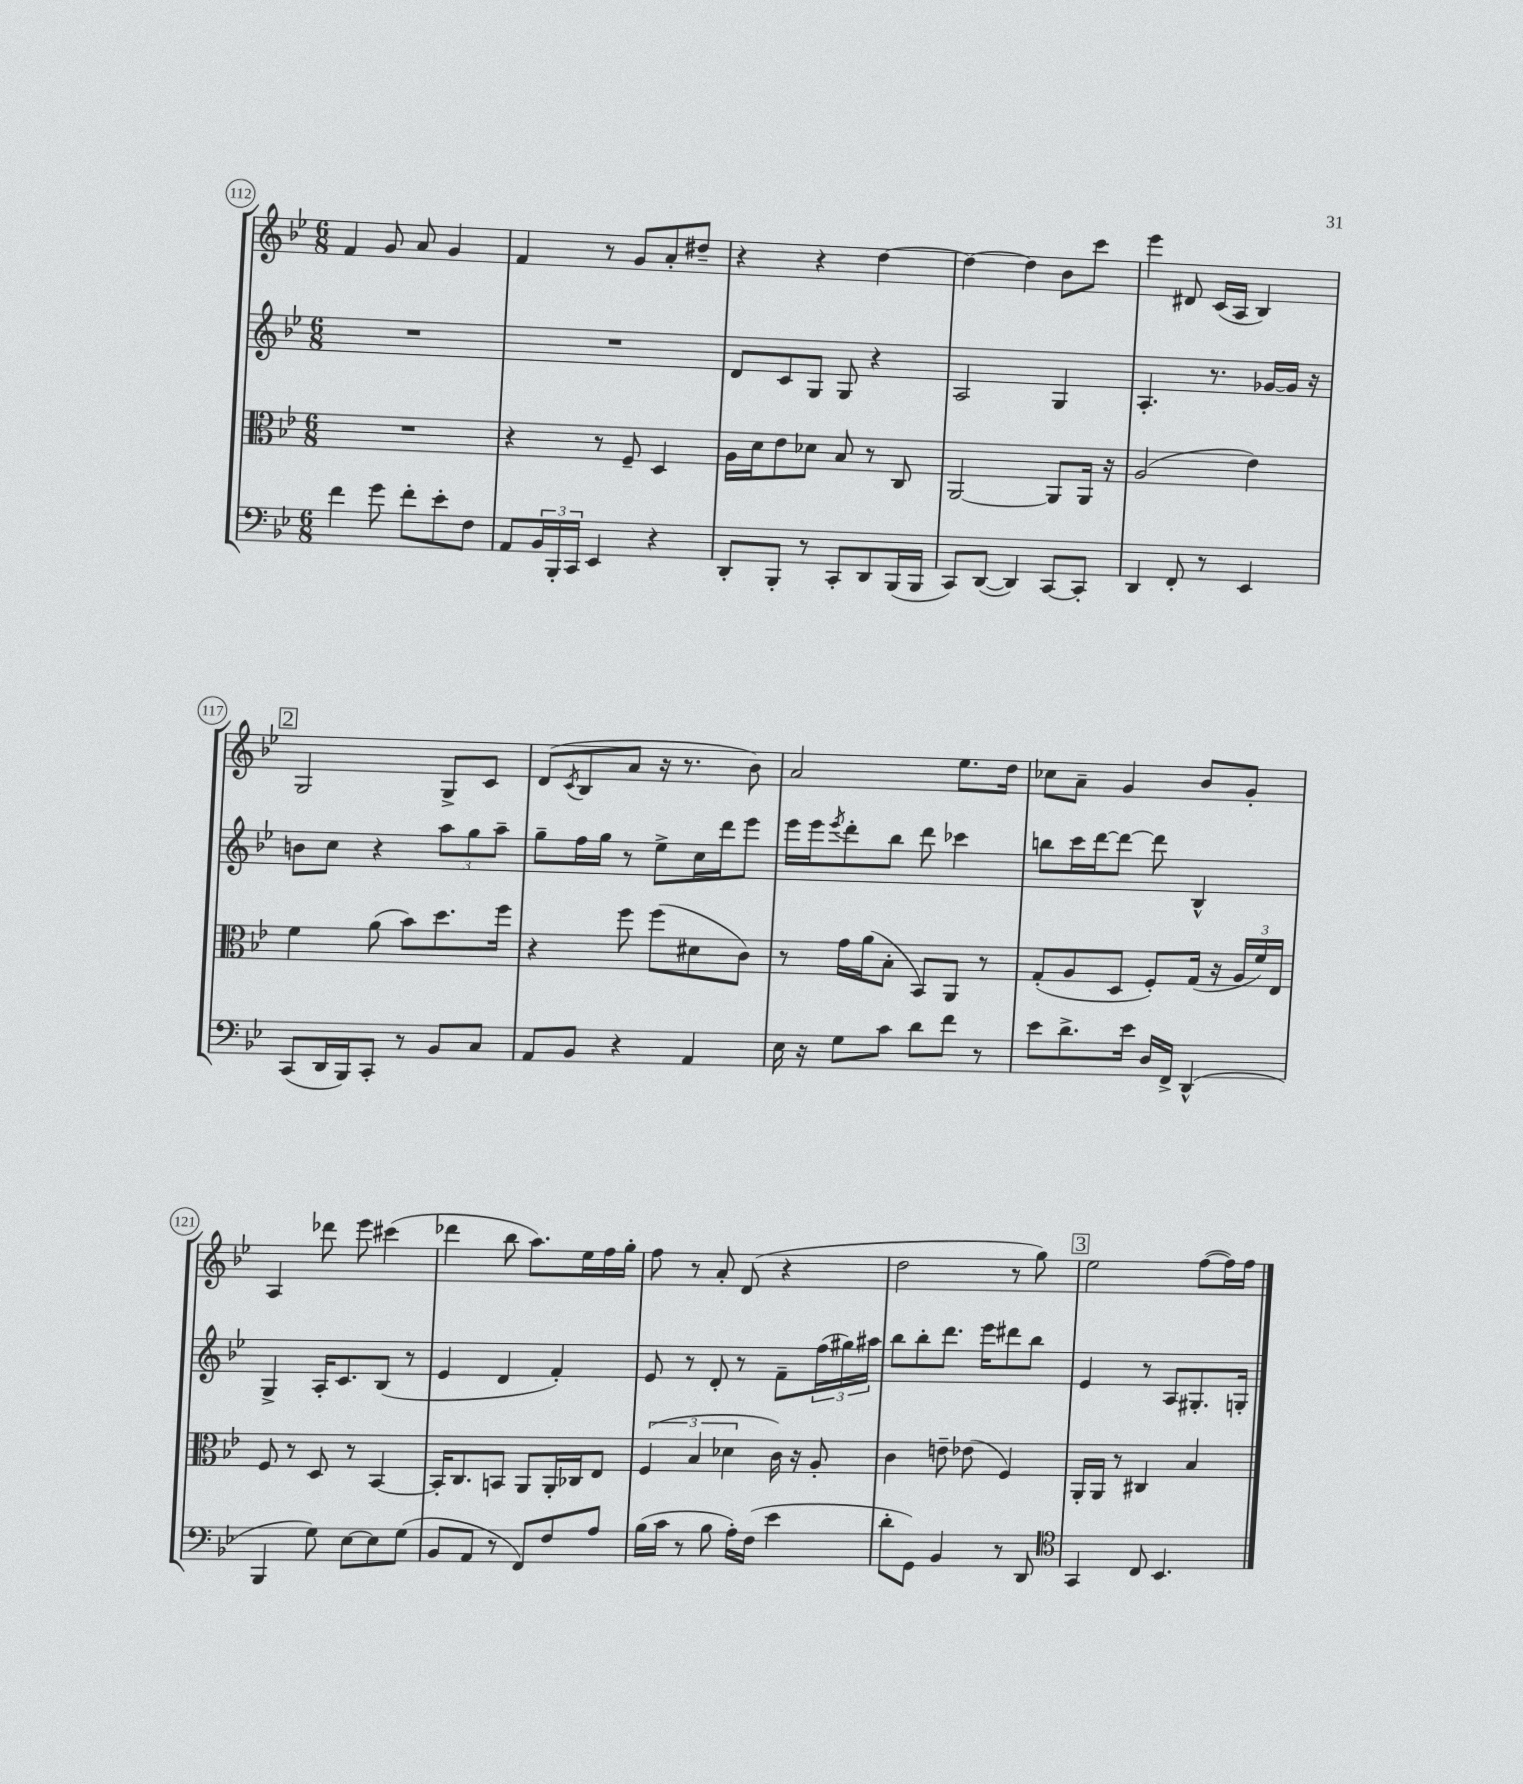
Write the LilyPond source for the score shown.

<<
\new StaffGroup <<
\new Staff = "s0" {
    \clef treble \key bes \major \numericTimeSignature \time 6/8
    f'4 g'8 a'8 g'4 |
    f'4 r8 g'8 a'8-. dis''8-- |
    r4 r4 d''4~ |
    d''4~ d''4 bes'8 c'''8 |
    ees'''4 dis'8 c'16( a16 bes4) |
    \mark \markup { \box "2" } g2 g8-> c'8 |
    d'8( \acciaccatura { c'8 } bes8 a'8 r16 r8. bes'8) |
    a'2 ees''8. d''16 |
    ces''8 a'8-- g'4 bes'8 g'8-. |
    a4 des'''8 ees'''8 cis'''4( |
    des'''4 bes''8 a''8.) ees''16 f''16 g''16-. |
    f''8 r8 a'8-. d'8( r4 |
    d''2 r8 g''8) |
    \mark \markup { \box "3" } ees''2 f''8~( f''16) f''16 \bar "|." |
}
\new Staff = "s1" {
    \clef treble \key bes \major \numericTimeSignature \time 6/8
    R2. |
    R2. |
    d'8 c'8 g8 g8 r4 |
    a2 g4 |
    a4.-. r8. ges'16~ ges'16 r16 |
    \mark \markup { \box "2" } b'8 c''8 r4 \tuplet 3/2 { a''8 g''8 a''8-- } |
    g''8-- f''16 g''16 r8 ees''8-> c''16 d'''16 ees'''8 |
    ees'''16 ees'''16 \acciaccatura { ees'''8 } d'''8-. bes''8 d'''8 ces'''4 |
    b''8 c'''16 d'''16~ d'''8~ d'''8 bes4-^ |
    g4-> a16-. c'8. bes8( r8 |
    ees'4 d'4 f'4-.) |
    ees'8 r8 d'8-. r8 f'8-- \tuplet 3/2 { f''16( gis''16) ais''16 } |
    bes''8 bes''8-. d'''8. ees'''16 dis'''8 bes''8 |
    \mark \markup { \box "3" } ees'4 r8 a8 gis8.-. g16-. \bar "|." |
}
\new Staff = "s2" {
    \clef alto \key bes \major \numericTimeSignature \time 6/8
    R2. |
    r4 r8 f8-- d4 |
    a16 d'16 ees'8 des'8 bes8 r8 c8 |
    a,2~ a,8 a,16 r16 |
    a2( ees'4) |
    \mark \markup { \box "2" } f'4 a'8( bes'8) d''8. f''16 |
    r4 f''8 f''8( dis'8 c'8) |
    r8 g'16 a'16( bes8-. bes,8) a,8 r8 |
    g8-.( a8 d8 f8-.) g16( r16 \tuplet 3/2 { a16 f'16) ees16 } |
    f8 r8 d8 r8 bes,4~ |
    bes,16-. c8. b,8 a,8 a,16-. ces16 ees8 |
    \tuplet 3/2 { f4( bes4 des'4 } c'16) r16 a8-. |
    c'4 e'8-- ees'8( f4) |
    \mark \markup { \box "3" } a,16-. a,16 r8 cis4 bes4 \bar "|." |
}
\new Staff = "s3" {
    \clef bass \key bes \major \numericTimeSignature \time 6/8
    f'4 g'8 f'8-. ees'8-. f8 |
    a,8 \tuplet 3/2 { bes,16 bes,,16-. c,16 } ees,4 r4 |
    d,8-. bes,,8-. r8 c,8-. d,8 bes,,16( bes,,16 |
    c,8) d,8~( d,4) c,8~ c,8-. |
    d,4 f,8-. r8 ees,4 |
    \mark \markup { \box "2" } c,8( d,16 bes,,16) c,8-. r8 bes,8 c8 |
    a,8 bes,8 r4 a,4 |
    ees16 r16 g8 c'8 d'8 f'8 r8 |
    ees'8 d'8.-> ees'16 d16 f,16-> d,4-^( |
    bes,,4 g8) ees8~ ees8 g8( |
    bes,8 a,8 r8 f,8) f8 a8 |
    bes16( c'16 r8 bes8 a16-.) f16( ees'4 |
    d'8-. g,8) bes,4 r8 d,8 |
    \mark \markup { \box "3" } \clef tenor g,4 c8 bes,4. \bar "|." |
}
>>
>>
\layout { \context { \Score currentBarNumber = #112 \override BarNumber.stencil = #(make-stencil-circler 0.1 0.3 ly:text-interface::print) } }
